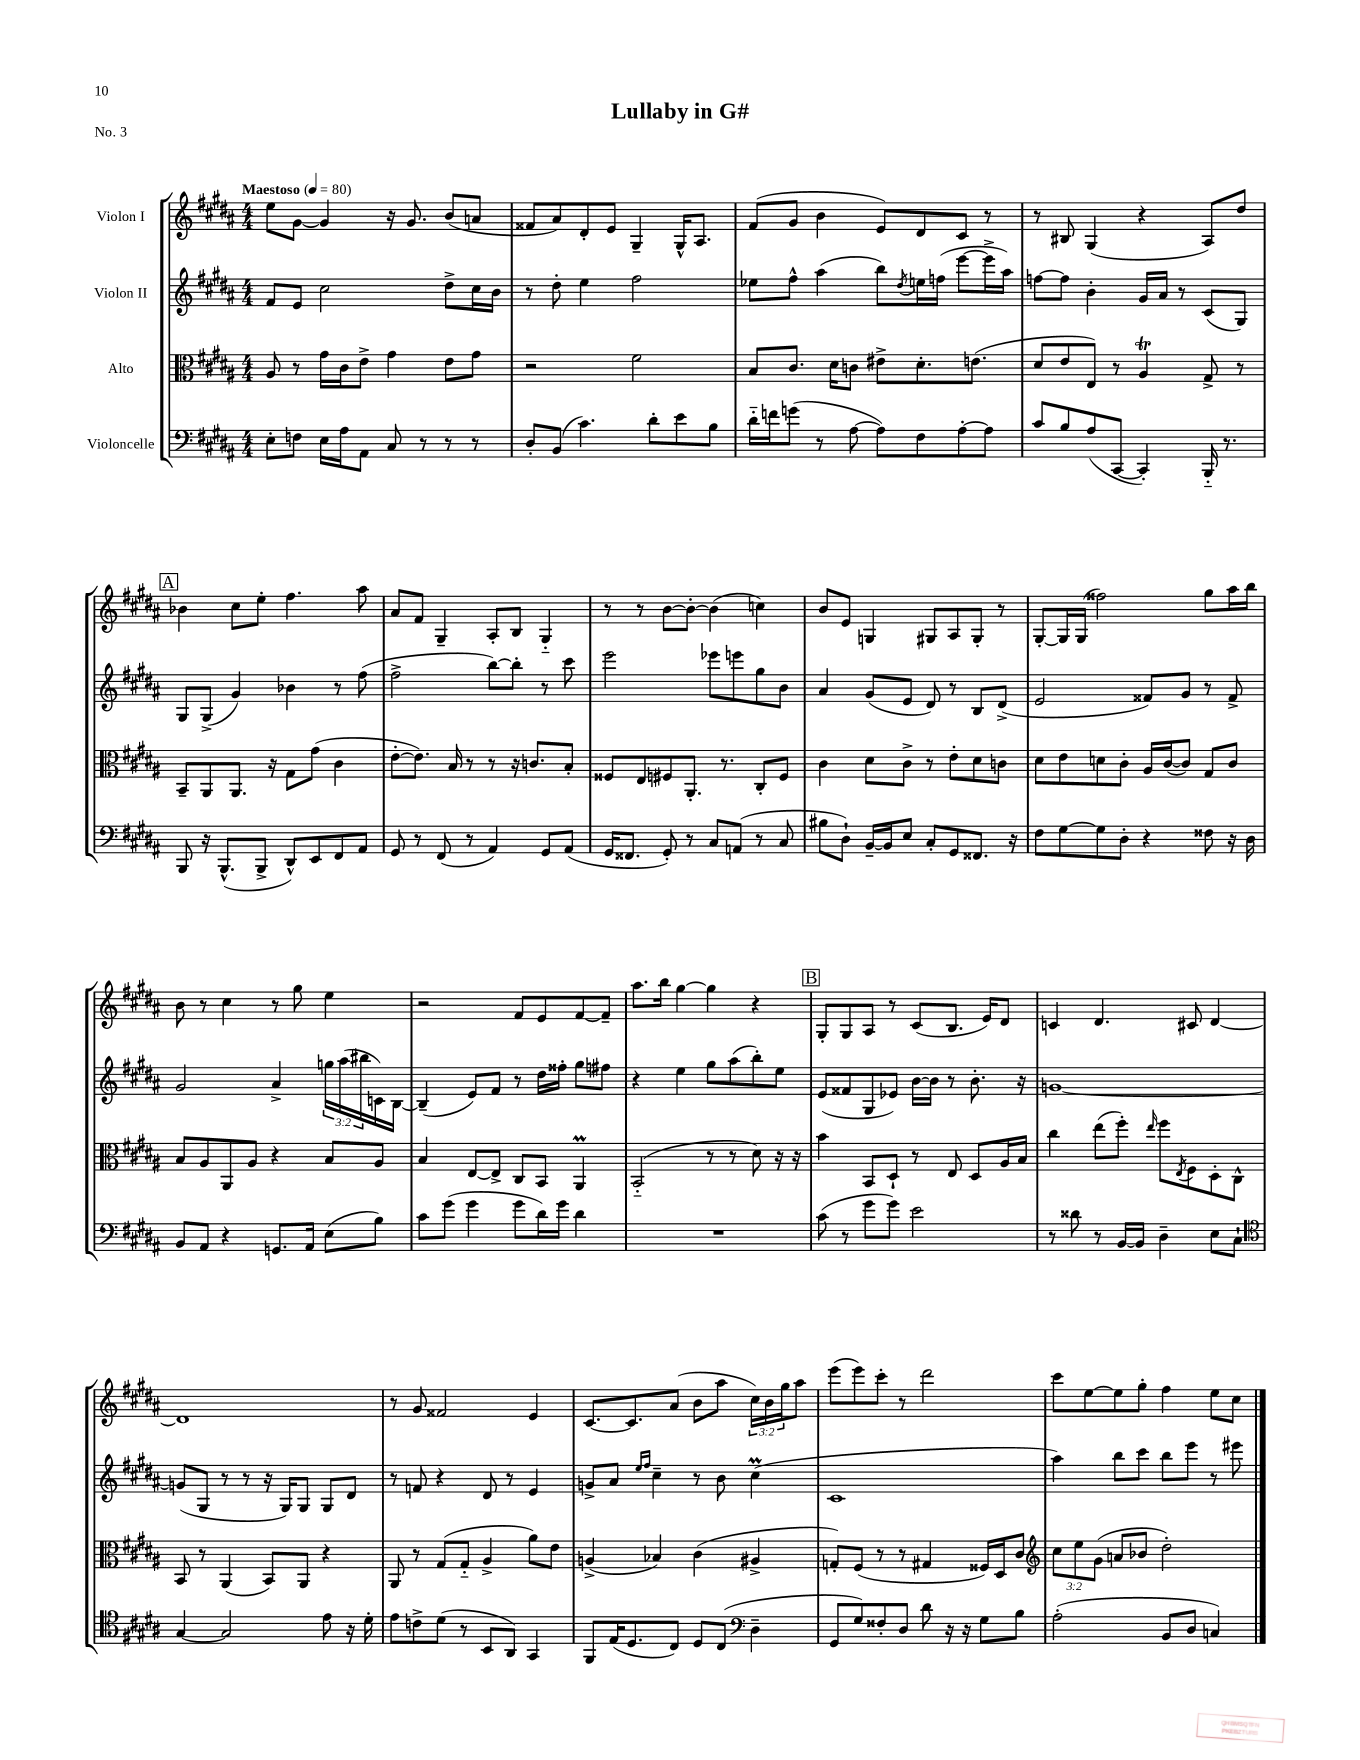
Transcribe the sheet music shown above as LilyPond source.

\header { title = "Lullaby in G#" piece = "No. 3" }
<<
\new StaffGroup <<
\new Staff = "s0" \with { instrumentName = "Violon I" } {
    \clef treble \key b \major \numericTimeSignature \time 4/4 \override Staff.TupletNumber.text = #tuplet-number::calc-fraction-text \tempo "Maestoso" 4 = 80
    e''8 gis'8~ gis'4 r16 gis'8. b'8( a'8 |
    fisis'8 ais'8) dis'8-. e'8 gis4-- gis16-^ ais8. |
    fis'8( gis'8 b'4 e'8) dis'8 cis'8 r8 |
    r8 bis8 gis4( r4 ais8) dis''8 |
    \mark \markup { \box "A" } bes'4 cis''8 e''8-. fis''4. ais''8 |
    ais'8 fis'8 gis4-- ais8-. b8 gis4-_ |
    r8 r8 b'8~ b'8~-. b'4( c''4) |
    b'8 e'8 g4 gis8 ais8 gis8-. r8 |
    gis8~-. gis16 gis16( fisis''2) gis''8 ais''16 b''16 |
    b'8 r8 cis''4 r8 gis''8 e''4 |
    r2 fis'8 e'8 fis'8~ fis'8-- |
    ais''8. b''16 gis''4~ gis''4 r4 |
    \mark \markup { \box "B" } gis8-. gis8 ais8 r8 cis'8( b8. e'16) dis'8 |
    c'4 dis'4. cis'8 dis'4~ |
    dis'1 |
    r8 gis'8 fisis'2 e'4 |
    cis'8.~ cis'8. ais'8( b'8 ais''8 \tuplet 3/2 { cis''16) b'16 gis''16 } ais''8 |
    e'''8( e'''8) cis'''8-. r8 dis'''2 |
    cis'''8 e''8~ e''8 gis''8-. fis''4 e''8 cis''8 \bar "|." |
}
\new Staff = "s1" \with { instrumentName = "Violon II" } {
    \clef treble \key b \major \numericTimeSignature \time 4/4 \override Staff.TupletNumber.text = #tuplet-number::calc-fraction-text
    fis'8 e'8 cis''2 dis''8-> cis''16 b'16 |
    r8 dis''8-. e''4 fis''2 |
    ees''8 fis''8-^ ais''4( b''8) \acciaccatura { dis''8 } e''16 f''16( e'''8~ e'''16-> ais''16) |
    f''8~ f''8 b'4-. gis'16 ais'16 r8 cis'8( gis8) |
    \mark \markup { \box "A" } gis8 gis8->( gis'4) bes'4 r8 fis''8( |
    fis''2-> b''8~) b''8-. r8 cis'''8 |
    e'''2 ees'''8 e'''8 gis''8 b'8 |
    ais'4 gis'8( e'8 dis'8) r8 b8 dis'8->( |
    e'2 fisis'8) gis'8 r8 fisis'8-> |
    gis'2 ais'4-> \tuplet 3/2 { g''16 ais''16( bis''16 } c'16) b16~ |
    b4--( e'8) fis'8 r8 dis''16 fisis''16-. gis''8 fis''8 |
    r4 e''4 gis''8 ais''8( b''8-.) e''8 |
    \mark \markup { \box "B" } e'8( fisis'8 gis8 ees'8) b'16~ b'16 r8 b'8.-. r16 |
    g'1~ |
    g'8( gis8 r8 r8 r16 gis16) gis8 gis8 dis'8 |
    r8 f'8 r4 dis'8 r8 e'4 |
    g'8-> ais'8 \grace { e''16 fis''16 } cis''4-- r8 b'8 cis''4\prall( |
    cis'1 |
    ais''4) b''8 cis'''8 b''8 e'''8 r8 eis'''8 \bar "|." |
}
\new Staff = "s2" \with { instrumentName = "Alto" } {
    \clef alto \key b \major \numericTimeSignature \time 4/4 \override Staff.TupletNumber.text = #tuplet-number::calc-fraction-text
    ais8 r8 gis'16 cis'16 e'8-> gis'4 e'8 gis'8 |
    r2 fis'2 |
    b8 cis'8. dis'16 c'8 eis'8-> dis'8.-. e'8.( |
    dis'8 e'8 e8) r8 ais4\trill gis8-> r8 |
    \mark \markup { \box "A" } b,8-- ais,8 ais,8. r16 gis8 gis'8( cis'4 |
    e'8~-. e'8.) b16 r8 r8 r16 c'8. b8-. |
    fisis8 e8 fis8 ais,8.-. r8. cis8-. fis8 |
    cis'4 dis'8 cis'8-> r8 e'8-. dis'8 c'8 |
    dis'8 e'8 d'8 cis'8-. ais16 cis'16~( cis'8) gis8 cis'8 |
    b8 ais8 ais,8 ais8 r4 b8 ais8 |
    b4 e8~ e8-> cis8 b,8 ais,4\prall |
    b,2-_( r8 r8 dis'8) r16 r16 |
    \mark \markup { \box "B" } b'4 b,8 dis8-! r8 e8 dis8 ais16 b16 |
    cis''4 e''8( fis''8-.) \grace { e''16 } fis''8 \acciaccatura { e8 } fis8 dis8-. cis8-^ |
    b,8 r8 ais,4( b,8) ais,8 r4 |
    ais,8 r8 gis8( gis8-_ ais4-> ais'8) e'8 |
    a4->( bes4) cis'4( ais4-> |
    g8-.) fis8( r8 r8 gis4 fisis16) dis16 cis'8 |
    \clef treble \tuplet 3/2 { cis''8 e''8 gis'8( } a'8 bes'8 dis''2-.) \bar "|." |
}
\new Staff = "s3" \with { instrumentName = "Violoncelle" } {
    \clef bass \key b \major \numericTimeSignature \time 4/4
    e8-. f8 e16 ais16 ais,8 cis8 r8 r8 r8 |
    dis8-. b,8( cis'4.) dis'8-. e'8 b8 |
    dis'16-_ f'16 g'8( r8 ais8~ ais8) fis8 ais8~-. ais8 |
    cis'8 b8 ais8( cis,8~ cis,4-.) b,,16-_ r8. |
    \mark \markup { \box "A" } b,,8 r16 b,,8.-^( b,,8-> dis,8-^) e,8 fis,8 ais,8 |
    gis,8 r8 fis,8( r8 ais,4) gis,8 ais,8( |
    gis,16 fisis,8. gis,8-.) r8 cis8 a,8( r8 cis8 |
    bis8 dis8-!) b,16~-- b,16 e8 cis8-. gis,8 fisis,8. r16 |
    fis8 gis8~ gis8 dis8-. r4 fisis8 r16 dis16 |
    b,8 ais,8 r4 g,8. ais,16 e8( b8) |
    cis'8 gis'8( gis'4 gis'8 dis'16) gis'16 dis'4 |
    R1 |
    \mark \markup { \box "B" } cis'8( r8 gis'8 gis'8) e'2 |
    r8 disis'8 r8 b,16~ b,16 dis4-- e8 cis8-! |
    \clef tenor gis4~ gis2 e'8 r16 dis'16-. |
    e'8 c'8-> dis'8( r8 b,8 ais,8) gis,4 |
    fis,8 e16( dis8. cis8) dis8 cis8( \clef bass dis4-- |
    gis,8 gis8) fisis8-. dis8 dis'8 r16 r16 gis8 b8 |
    ais2-.( b,8 dis8 c4) \bar "|." |
}
>>
>>
\layout { \context { \Score \remove "Bar_number_engraver" } }
